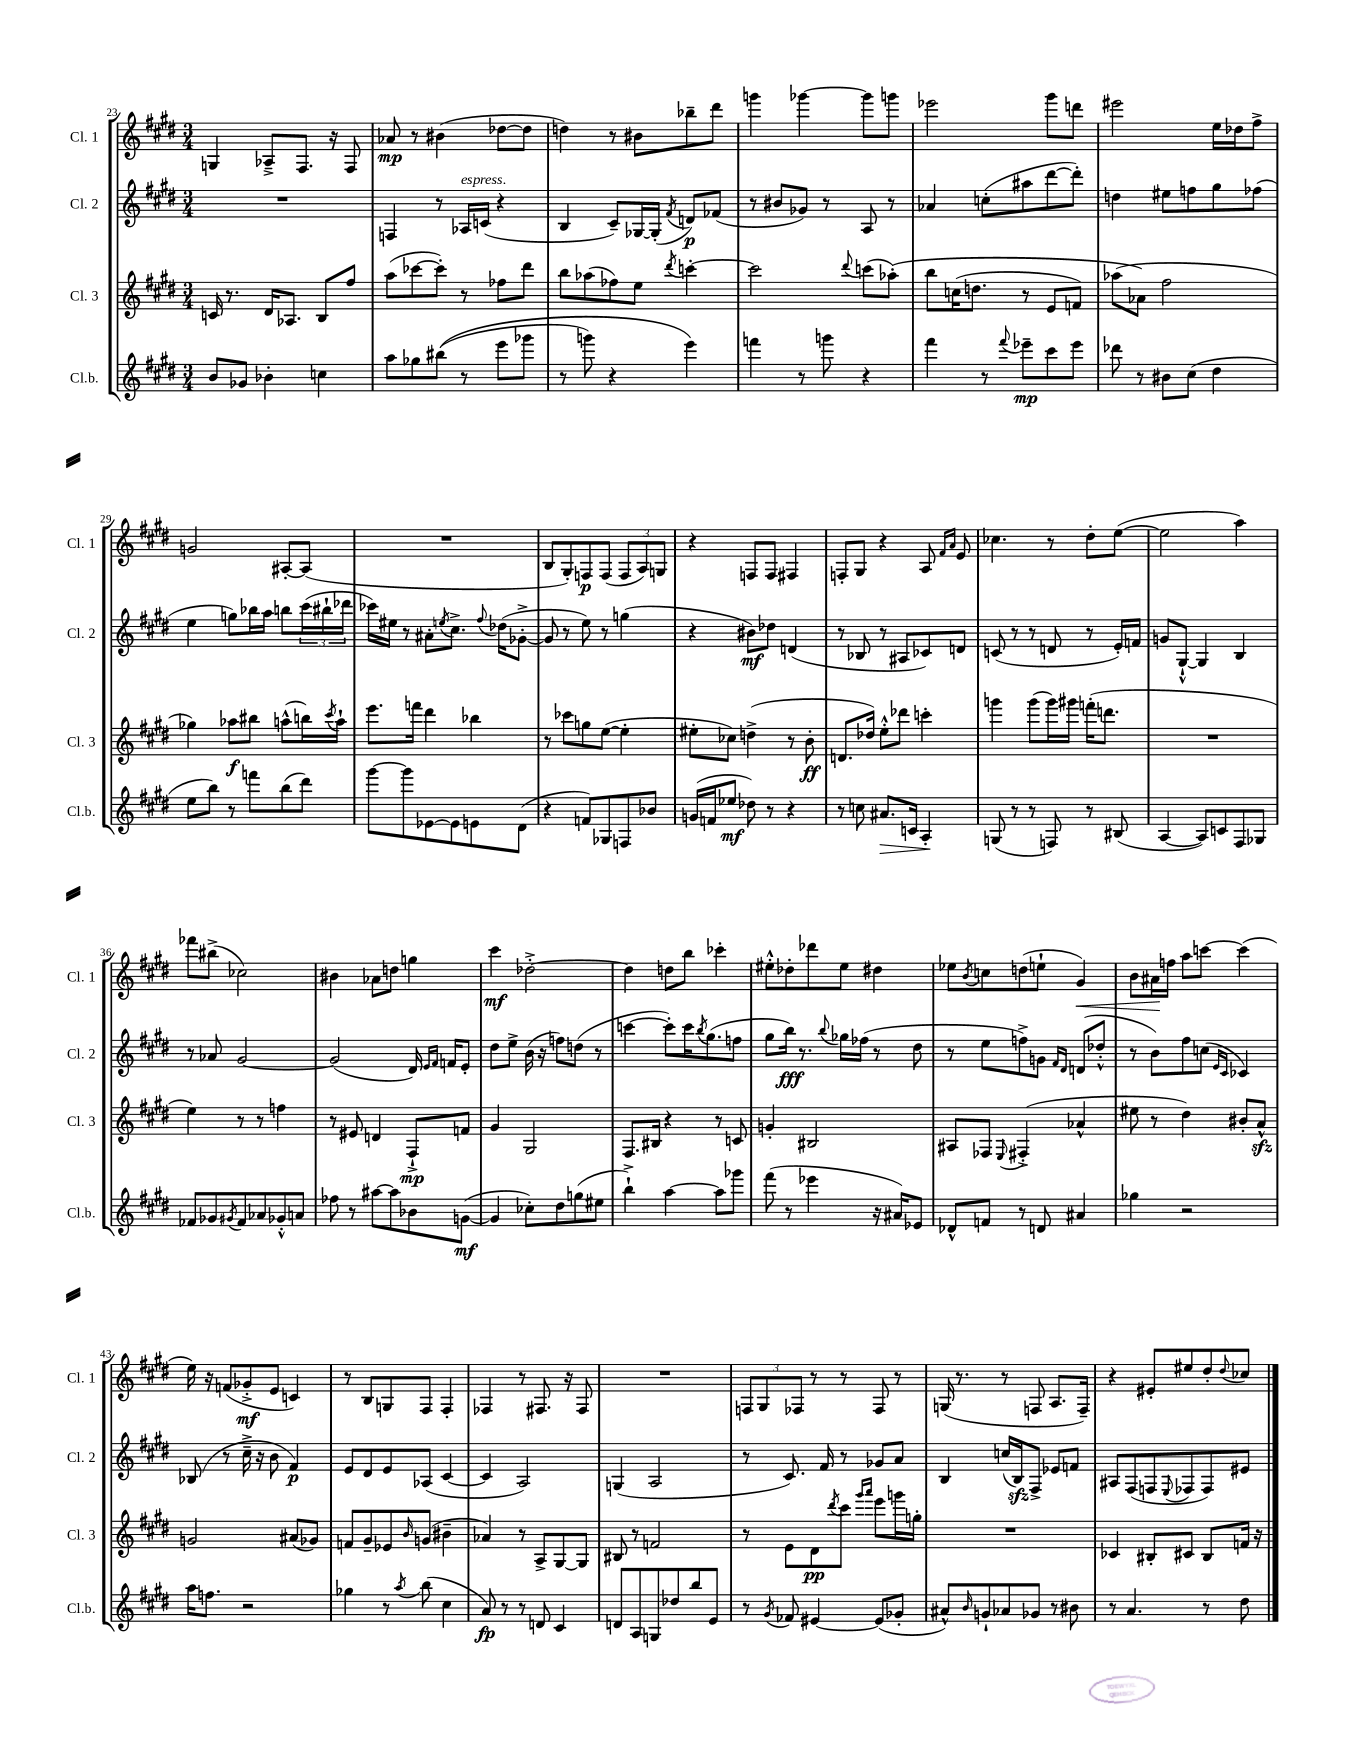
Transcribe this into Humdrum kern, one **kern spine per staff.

**kern	**dynam	**kern	**dynam	**kern	**dynam	**kern	**dynam
*part4	*part4	*part3	*part3	*part2	*part2	*part1	*part1
*staff4	*staff4	*staff3	*staff3	*staff2	*staff2	*staff1	*staff1
*I"Cl.b.	*	*I"Cl. 3	*	*I"Cl. 2	*	*I"Cl. 1	*
*I'Cl.b.	*	*I'Cl. 3	*	*I'Cl. 2	*	*I'Cl. 1	*
*clefG2	*	*clefG2	*	*clefG2	*	*clefG2	*
*k[f#c#g#d#]	*	*k[f#c#g#d#]	*	*k[f#c#g#d#]	*	*k[f#c#g#d#]	*
*M3/4	*	*M3/4	*	*M3/4	*	*M3/4	*
=23	=23	=23	=23	=23	=23	=23	=23
8b/L	.	16cn/	.	2.r	.	4Gn/	.
.	.	8.r	.	.	.	.	.
8g-X/J	.	.	.	.	.	.	.
4b-X'\	.	16d#/KL	.	.	.	8A-X~^/L	.
.	.	8.A-X/J	.	.	.	.	.
.	.	.	.	.	.	8.F#/J	.
4ccn\	.	8B/L	.	.	.	.	.
.	.	.	.	.	.	16r	.
.	.	8ff#/J	.	.	.	8F#/	.
=24	=24	=24	=24	=24	=24	=24	=24
8aa\L	.	(8aa\L	.	4Fn/	.	8a-X/	mp
8gg-X\	.	[8ccc-X\	.	.	.	8r	.
((8bb#X\J	.	8ccc-'\J])	.	8r	.	(4b#X\	.
!	!	!	!	!LO:TX:a:i:t=espress.	!	!	!
8r	.	8r	.	16A-X/LL	.	.	.
.	.	.	.	(16cn/JJ	.	.	.
8eee\L	.	8ff-X\L	.	4r	.	[8dd-X\L	.
8ggg-X\J	.	8ddd#\J	.	.	.	8dd-\J]	.
=25	=25	=25	=25	=25	=25	=25	=25
8r	.	8bb\L	.	4B/	.	4ddn\)	.
8gggn\)	.	(8aa-X\	.	.	.	.	.
4r	.	8ff-X\)	.	8c#~/L)	.	8r	.
.	.	8ee\J	.	[16G-X/L	.	8b#X\L	.
.	.	.	.	(16G-'/JJ]	.	.	.
.	.	8qddd#/	.	8qf#/	.	.	.
4eee\)	.	[4cccn'\	.	8dn/L)	p	8bb-X~\	.
.	.	.	.	(8f-X/J	.	8ddd#\J	.
=26	=26	=26	=26	=26	=26	=26	=26
4fffn\	.	2ccc\]	.	8r	.	4gggn\	.
.	.	.	.	8b#X/L	.	.	.
8r	.	.	.	8g-X/J)	.	[4ggg-X\	.
8gggn\	.	.	.	8r	.	.	.
.	.	8qqddd#/	.	.	.	.	.
4r	.	(8cccn\L	.	8A/	.	8ggg-\L]	.
.	.	(8aa-X'\J)	.	8r	.	8gggn\J	.
=27	=27	=27	=27	=27	=27	=27	=27
4fff#\	.	8bb\L	.	4a-X/	.	2eee-X\	.
.	.	(16ccn\K	.	.	.	.	.
.	.	8.ddn\J	.	.	.	.	.
8r	.	.	.	(8ccn'\L	.	.	.
8qqfff#/	.	.	.	.	.	.	.
8eee-X~\L	mp	8r	.	8aa#X\	.	.	.
8ccc#\	.	8e/L	.	[8ddd#\	.	8ggg#\L	.
8eee-\J	.	8fn/J)	.	8ddd#'\J])	.	8dddn\J	.
=28	=28	=28	=28	=28	=28	=28	=28
8ddd-X\	.	(8aa-X\L	.	4ddn\	.	2eee#X\	.
8r	.	8a-X\J)	.	.	.	.	.
8b#X\L	.	2ff#\	.	8ee#X\L	.	.	.
(8cc#\J	.	.	.	8ffn\	.	.	.
4dd#\	.	.	.	8gg#\	.	16ee\LL	.
.	.	.	.	.	.	16dd-X\J	.
.	.	.	.	(8ff-X\J	.	8ff#^\J	.
!!LO:LB:g=z
=29	=29	=29	=29	=29	=29	=29	=29
8ee\L	.	4gg-X\)	.	4ee\	.	2gn/	.
8bb\J)	.	.	.	.	.	.	.
8r	.	8aa-X\L	f	8ggn\L)	.	.	.
8fffn\L	.	8bb#X\J	.	16bb-X\L	.	.	.
.	.	.	.	16aa\JJ	.	.	.
(8bb\	.	(8aan^^\L	.	8bbn\L	.	[8A#X'/L	.
8ddd#\J)	.	16bbn\L)	.	(24ccc#\L	.	(8A#/J]	.
.	.	.	.	24bb#X`\	.	.	.
.	.	8qccc#/	.	.	.	.	.
.	.	16aa`\JJ	.	.	.	.	.
.	.	.	.	24ddd-X\JJ	.	.	.
=30	=30	=30	=30	=30	=30	=30	=30
[8ggg#\L	.	8.eee\L	.	16ccc-X\LL)	.	2.r	.
.	.	.	.	16ee#X\JJ	.	.	.
8ggg#\]	.	.	.	8r	.	.	.
.	.	16fffn\Jk	.	.	.	.	.
[8e-X\	.	4ddd#\	.	8a#X'\L	.	.	.
.	.	.	.	8qeen/	.	.	.
8e-\]	.	.	.	8.cc#^\J	.	.	.
8en\	.	4bb-X\	.	.	.	.	.
.	.	.	.	8qqff#/	.	.	.
.	.	.	.	(16dd-X\KL	.	.	.
(8d#\J	.	.	.	[8g-X'^\J	.	.	.
=31	=31	=31	=31	=31	=31	=31	=31
4r	.	8r	.	8g-/]	.	8B/L	.
.	.	8ccc-X\L	.	8r	.	8G#'/)	.
8fn/L)	.	8ggn\	.	8ee\)	.	8Fn/	p
8G-X/	.	([8ee\J	.	8r	.	(8F/J	.
8Fn/	.	4ee'\]	.	(4ggn\	.	12F/L	.
.	.	.	.	.	.	12A/)	.
8b-X/J	.	.	.	.	.	.	.
.	.	.	.	.	.	12Gn/J	.
=32	=32	=32	=32	=32	=32	=32	=32
(16gn/LL	.	8ee#X'\L	.	4r	.	4r	.
16fn/J	.	.	.	.	.	.	.
8ee-X/J	mf	8cc-X\J)	.	.	.	.	.
8dd-X\)	.	(4ddn^\	.	8b#X\L)	mf	8Fn/L	.
8r	.	.	.	8dd-X\J	.	8F/J	.
4r	.	8r	.	(4dn/	.	4F#X/	.
.	.	8b'\	ff	.	.	.	.
=33	=33	=33	=33	=33	=33	=33	=33
8r	.	8.dn/L	.	8r	.	8Fn'/L	.
8ccn\	.	.	.	8B-X/	.	8G#/J	.
.	.	16dd-X/Jk)	.	.	.	.	.
!	!LO:HP:b	!	!	!	!	!	!
8.a#X/L	>	8ee'^^\L	.	8r	.	4r	.
.	.	8ddd-X\J	.	8A#X/L	.	.	.
16cn/Jk	.	.	.	.	.	.	.
4A'/	.	4cccn'\	.	8c-X/)	.	8A/	.
.	.	.	.	.	.	16qqf#/LL	.
.	.	.	.	.	.	16qqa/JJ	.
.	.	.	.	8dn/J	.	8e/	.
.	]	.	.	.	.	.	.
=34	=34	=34	=34	=34	=34	=34	=34
(8Gn/	.	4gggn\	.	(8cn/	.	4.cc-X\	.
8r	.	.	.	8r	.	.	.
8r	.	(8ggg\L	.	8r	.	.	.
8Fn/)	.	16ggg\L)	.	8dn/	.	8r	.
.	.	16ggg#X\JJ	.	.	.	.	.
8r	.	(16fffn'\KL	.	8r	.	8dd#'\L	.
.	.	8.dddn\J	.	.	.	.	.
(8B#X/	.	.	.	16e'/LL)	.	([8ee\J	.
.	.	.	.	16fn/JJ	.	.	.
=35	=35	=35	=35	=35	=35	=35	=35
[4A/	.	2.r	.	8gn/L	.	2ee\]	.
.	.	.	.	[8G#`^^/J	.	.	.
8A/L])	.	.	.	4G#/]	.	.	.
8cn/	.	.	.	.	.	.	.
8F#/	.	.	.	4B/	.	4aa\)	.
8G-X/J	.	.	.	.	.	.	.
!!LO:LB:g=z
=36	=36	=36	=36	=36	=36	=36	=36
8f-X/L	.	4ee\)	.	8r	.	8fff-X\L	.
8g-X/	.	.	.	8a-X/	.	(8bb#X^\J	.
8qg#X/	.	.	.	.	.	.	.
8f-/	.	8r	.	[2g#/	.	2cc-X\)	.
8a-X/	.	8r	.	.	.	.	.
8g-X'^^/	.	4ffn\	.	.	.	.	.
8an/J	.	.	.	.	.	.	.
=37	=37	=37	=37	=37	=37	=37	=37
8ff-X\	.	8r	.	(2g#/]	.	4b#X\	.
8r	.	8e#X/	.	.	.	.	.
[8aa#X\L	.	4dn/	.	.	.	8a-X\L	.
8aa#\]	.	.	.	.	.	8ddn\J	.
8b-X\	.	8F#`^/L	mp	16d#/)	.	4ggn\	.
.	.	.	.	16qqe/LL	.	.	.
.	.	.	.	16qqf#/JJ	.	.	.
.	.	.	.	16fn/KL	.	.	.
([8gn\J	mf	8fn/J	.	8e'/J	.	.	.
=38	=38	=38	=38	=38	=38	=38	=38
4g/]	.	4g#/	.	8dd#\L	.	4ccc#\	mf
.	.	.	.	8ee^\J	.	.	.
8cc-X'\L)	.	2G#/	.	(16b\	.	[2dd-X'^\	.
.	.	.	.	16r	.	.	.
8dd#\	.	.	.	8ffn\L)	.	.	.
(8ggn\	.	.	.	(8ddn\J	.	.	.
8ee#X\J	.	.	.	8r	.	.	.
=39	=39	=39	=39	=39	=39	=39	=39
4bb`^\)	.	8.F#/L	.	[4cccn\	.	4dd-\]	.
.	.	16B#X/Jk	.	.	.	.	.
[4aa\	.	4r	.	8ccc'\L])	.	8ddn\L	.
.	.	.	.	16ccc\K	.	8bb\J	.
.	.	.	.	8qbb/	.	.	.
.	.	.	.	(8.gg#\	.	.	.
8aa\L]	.	8r	.	.	.	4ccc-X'\	.
8ggg-X\J	.	8cn/	.	8ffn\J	.	.	.
=40	=40	=40	=40	=40	=40	=40	=40
(8fff#\	.	4gn'/	.	8gg#\L	.	8ee#X'^^\L	.
8r	.	.	.	16bb\Jk)	fff	8dd-X'\	.
.	.	.	.	8.r	.	.	.
4eee-X\	.	2B#X/	.	.	.	8ddd-X\	.
.	.	.	.	8qqbb/	.	.	.
.	.	.	.	16gg-X\LL	.	8ee#\J	.
.	.	.	.	(16ff-X\JJ	.	.	.
16r	.	.	.	8r	.	4dd#X\	.
16a#X/KL)	.	.	.	.	.	.	.
8e-X/J	.	.	.	8dd#\	.	.	.
=41	=41	=41	=41	=41	=41	=41	=41
8d-X^^/L	.	8A#X/L	.	8r	.	8ee-X\L	.
.	.	.	.	.	.	8qb/	.
8fn/J	.	8F-X/J	.	8ee\L	.	8ccn\	.
.	.	8qqE/	.	.	.	.	.
8r	.	(4F#X'^/	.	8ffn^\)	.	(8ddn\	.
8dn/	.	.	.	8gn\J	.	8een`\J	.
.	.	.	.	16qqf#/LL	.	.	.
.	.	.	.	16qqd#/JJ	.	.	.
!	!	!	!	!	!	!	!LO:HP:b
4a#X/	.	4a-X^^/	.	(8dn/L	.	4g#/)	<
.	.	.	.	8dd-X'^^/J	.	.	.
=42	=42	=42	=42	=42	=42	=42	=42
4gg-X\	.	8ee#X\	.	8r	.	8b\L	.
.	.	8r	.	8b\L)	.	16a#X\L	.
.	.	.	.	.	.	16ffn\JJ	[
2r	.	4dd#\)	.	8ff#\	.	8aa\L	.
.	.	.	.	(8ccn\J	.	[8cccn\J	.
.	.	.	.	16qqe/LL	.	.	.
.	.	.	.	16qqc#/JJ	.	.	.
.	.	8b#X'/L	.	4c-X/)	.	(4ccc\]	.
.	.	8azz^^/J	.	.	.	.	.
!!LO:LB:g=z
=43	=43	=43	=43	=43	=43	=43	=43
16aa\KL	.	2gn/	.	(8B-X/	.	16ee\)	.
8.ffn\J	.	.	.	.	.	16r	.
.	.	.	.	8r	.	(8fn/L	.
2r	.	.	.	16cc#~^\	.	8g-X'^/	mf
.	.	.	.	16r	.	.	.
.	.	.	.	8b\	.	8e/J	.
.	.	(8a#X/L	.	4f#/)	p	4cn/)	.
.	.	8g-X/J)	.	.	.	.	.
=44	=44	=44	=44	=44	=44	=44	=44
4gg-X\	.	8fn/L	.	8e/L	.	8r	.
.	.	8g#~/	.	8d#/	.	8B/L	.
8r	.	8e-X/	.	8e/	.	8Gn/	.
8qaa/	.	16qqb/	.	.	.	.	.
(8bb\	.	(8gn/J	.	(8A-X/J	.	8F#/J	.
4cc#\	.	4b#X~\	.	[4c#/	.	4F#'/	.
=45	=45	=45	=45	=45	=45	=45	=45
8a/)	fp	4a-X/)	.	4c#/]	.	4F-X/	.
8r	.	.	.	.	.	.	.
8r	.	8r	.	2A/)	.	8r	.
8dn/	.	8A^/L	.	.	.	8.F#X/	.
4c#/	.	[8G#/	.	.	.	.	.
.	.	.	.	.	.	16r	.
.	.	8G#/J]	.	.	.	8F#/	.
=46	=46	=46	=46	=46	=46	=46	=46
8dn/L	.	8B#X/	.	(4Gn/	.	2.r	.
8A/	.	8r	.	.	.	.	.
8Gn/	.	2fn/	.	2A/	.	.	.
8dd-X/	.	.	.	.	.	.	.
8bb/	.	.	.	.	.	.	.
8e/J	.	.	.	.	.	.	.
=47	=47	=47	=47	=47	=47	=47	=47
8r	.	8r	.	8r	.	12Fn/L	.
.	.	.	.	.	.	12G#/	.
8qg#/	.	.	.	.	.	.	.
8f-X/	.	8e\L	.	8.c#/)	.	.	.
.	.	.	.	.	.	12F-X/J	.
[4e#X/	.	8d#\	pp	.	.	8r	.
.	.	.	.	16f#/	.	.	.
.	.	8qddd#/	.	.	.	.	.
.	.	8ccc#\J	.	8r	.	8r	.
.	.	16qqggg#/LL	.	.	.	.	.
.	.	16qqaaa/JJ	.	.	.	.	.
(8e#/L]	.	8eee\L	.	8g-X/L	.	8F-/	.
8g-X'/J	.	16gggn\L	.	8a/J	.	8r	.
.	.	16ggn'\JJ	.	.	.	.	.
=48	=48	=48	=48	=48	=48	=48	=48
8a#X^^/L)	.	2.r	.	4B/	.	(16Gn/	.
.	.	.	.	.	.	8.r	.
16qqb/	.	.	.	.	.	.	.
8gn`/	.	.	.	.	.	.	.
8a-X/	.	.	.	(16ccn/LL	.	8r	.
.	.	.	.	16Bzz/J)	.	.	.
8g-X/J	.	.	.	8F#^/J	.	8Fn/	.
8r	.	.	.	8e-X/L	.	8.A/L	.
8b#X\	.	.	.	8fn/J	.	.	.
.	.	.	.	.	.	16F~/Jk)	.
=49	=49	=49	=49	=49	=49	=49	=49
8r	.	4c-X/	.	8A#X/L	.	4r	.
4.a/	.	.	.	(8F#/	.	.	.
.	.	8B#X'/L	.	8Fn/	.	8e#X'/L	.
.	.	.	.	8qqE/	.	.	.
.	.	8c#X/J	.	8F-X/	.	8ee#X/	.
8r	.	8B#/L	.	8F-/)	.	8dd#'/	.
.	.	.	.	.	.	8qqdd#/	.
8dd#\	.	16fn/Jk	.	8e#X/J	.	8cc-X/J	.
.	.	16r	.	.	.	.	.
==	==	==	==	==	==	==	==
*-	*-	*-	*-	*-	*-	*-	*-
